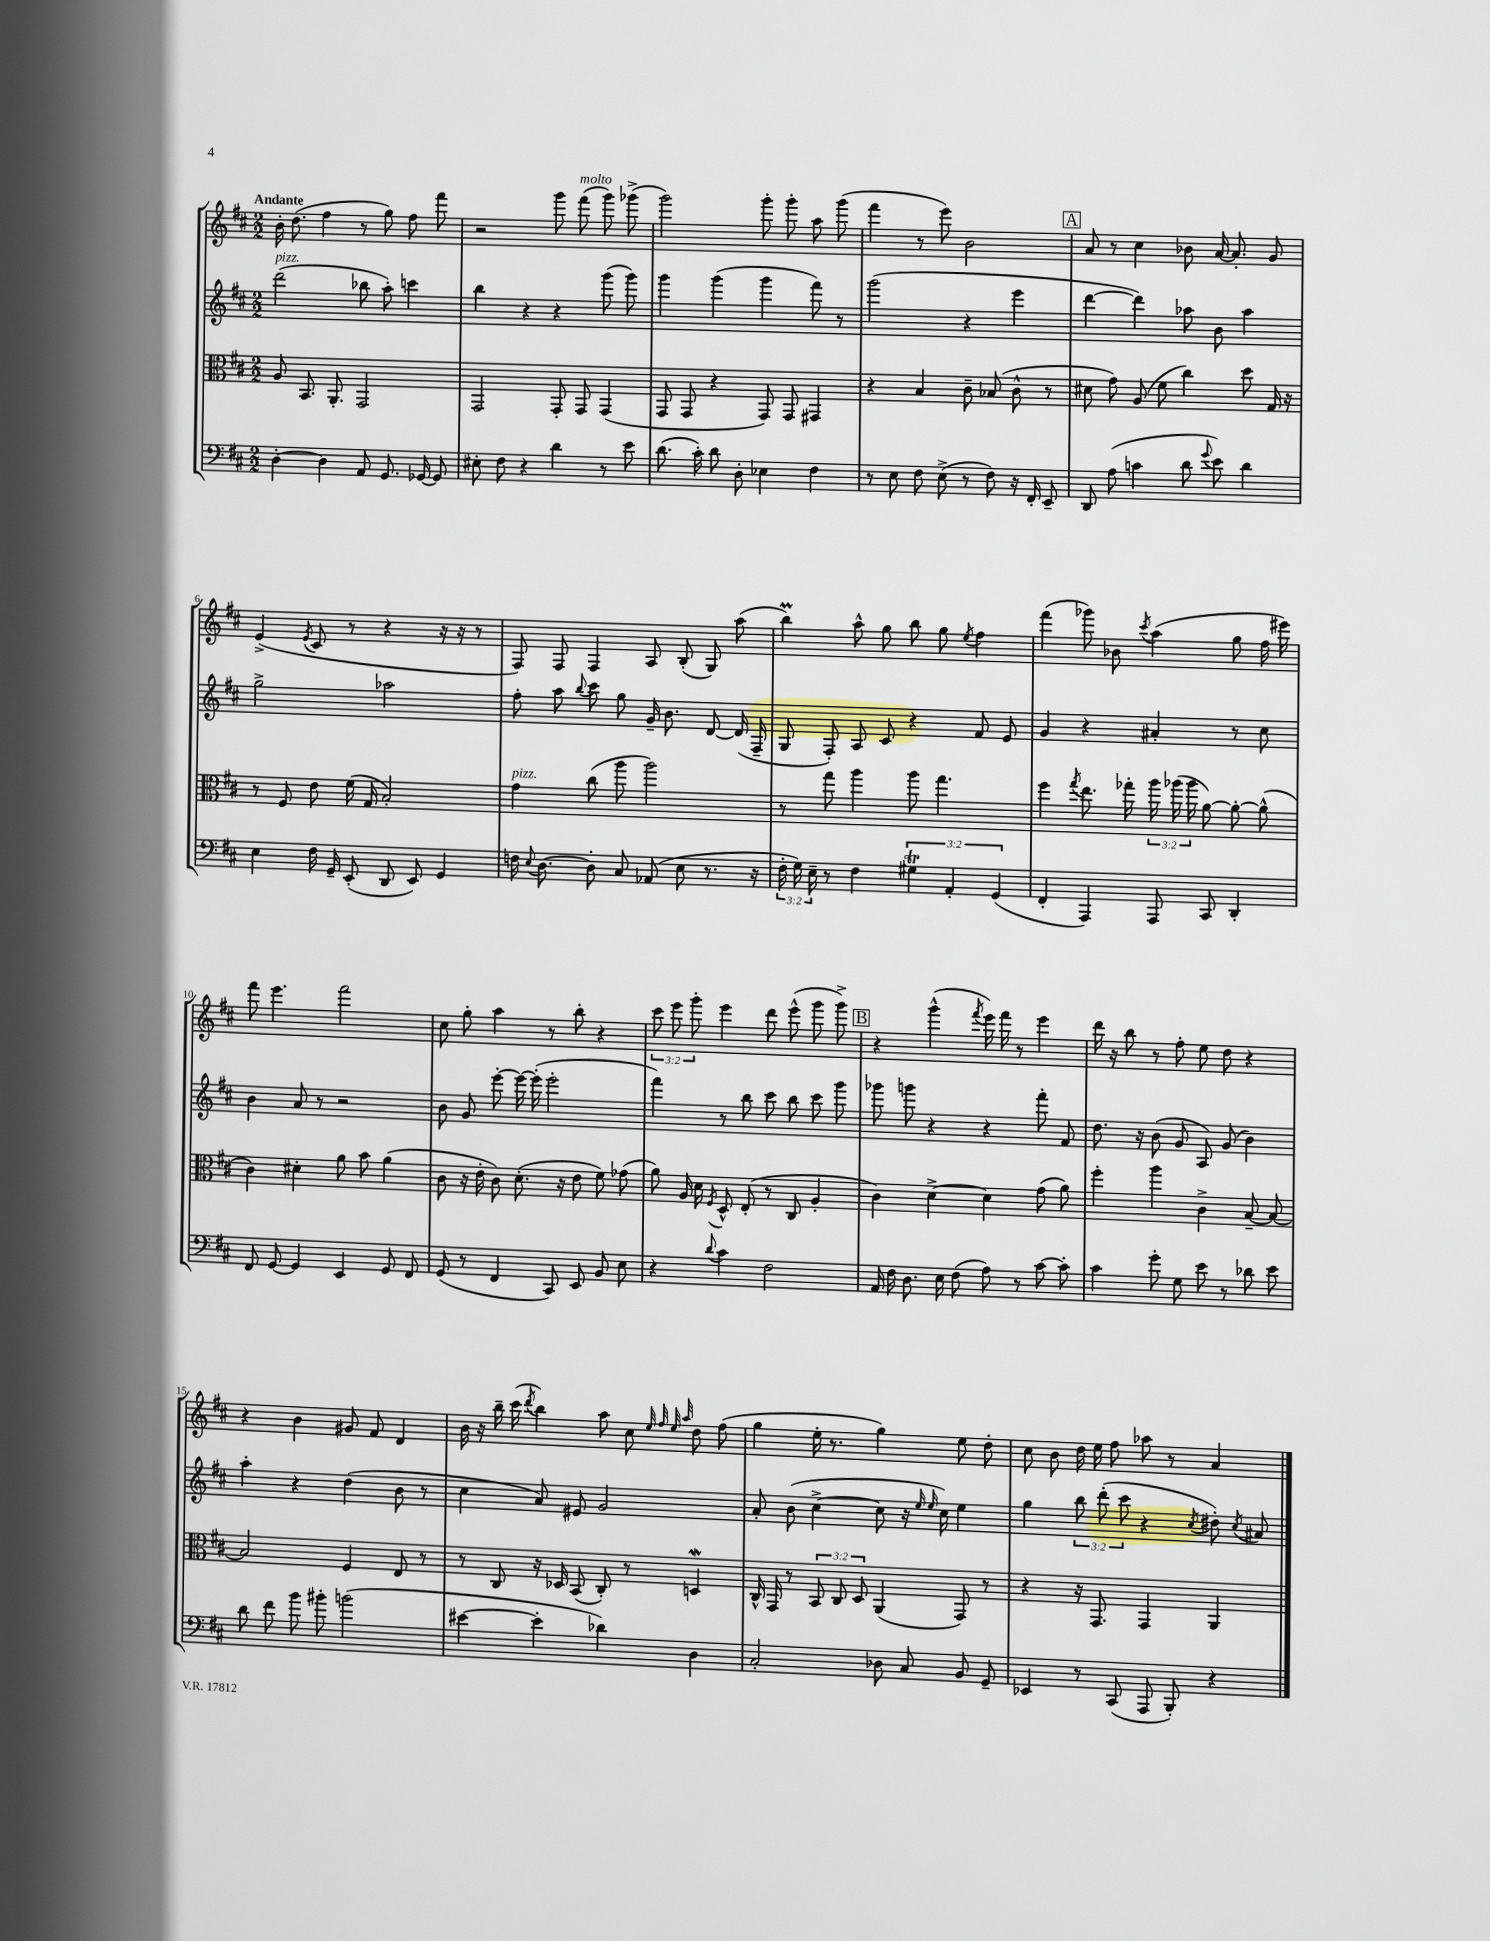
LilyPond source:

<<
\new StaffGroup <<
\new Staff = "s0" {
    \clef treble \key d \major \numericTimeSignature \time 2/2 \override Staff.TupletNumber.text = #tuplet-number::calc-fraction-text \tempo "Andante"
    \autoBeamOff b'16-. d''8.( fis''4 r8 g''8) fis''8 fis'''8 |
    r2 g'''8 fis'''8^\markup { \italic "molto" }( g'''8) ges'''8->( |
    g'''2) g'''8-. g'''8-. a''8 g'''8( |
    fis'''4 r8 e'''8) b'2 |
    \mark \markup { \box "A" } a'8 r8 cis''4 bes'8 a'16~ a'8.-. g'8 |
    e'4->( \acciaccatura { e'8 } cis'8 r8 r4 r16 r16 r8 |
    fis8) fis8 fis4 a8 b8-.( g8) a''8( |
    b''4\prall) a''8-^ g''8 b''8 g''8 \acciaccatura { e''8 } fis''4 |
    fis'''4( ges'''8) bes'8 \acciaccatura { cis'''8 } a''4( g''8 fis''16 eis'''16) |
    fis'''8 e'''4. fis'''2 |
    cis''8 g''8-. a''4 r8 b''8-. r4 |
    \tuplet 3/2 { cis'''8 e'''8 g'''8-. } e'''4 d'''8 e'''8-^( g'''8 g'''8->) |
    \mark \markup { \box "B" } r4 g'''4-^( \acciaccatura { fis'''8 } e'''16) fis'''16 r8 e'''4 |
    d'''16 r16 b''8 r8 fis''8-. e''8 d''8 r4 |
    r4 b'4 gis'8 fis'8 d'4 |
    b'16 r16 b''16-- cis'''16( \acciaccatura { d'''8 } b''4) a''8 cis''8 \grace { e''32 fis''32 e''32 a''32 } d''8 fis''8( |
    g''4 e''16-. r8. g''4) e''8 d''8-. |
    cis''8 b'8 d''16 e''16 fis''8 aes''8 r8 a'4 \bar "|." |
}
\new Staff = "s1" {
    \clef treble \key d \major \numericTimeSignature \time 2/2 \override Staff.TupletNumber.text = #tuplet-number::calc-fraction-text
    \autoBeamOff d'''2^\markup { \italic "pizz." }( bes''8 a''8-.) c'''4 |
    b''4 r4 r4 g'''8( g'''8) |
    g'''4 g'''4( g'''4 fis'''8) r8 |
    g'''2( r4 e'''4 |
    \mark \markup { \box "A" } d'''4~ d'''4) aes''8 b'8 aes''4 |
    g''2-> aes''2 |
    fis''8-. a''8 \appoggiatura { b''8 } cis'''8 g''8 g'16-- b'8. d'8~ d'16( fis16-- |
    g8 fis8-.) a8 cis'8 r4 fis'8 e'8 |
    g'4 r4 ais'4-. r8 cis''8 |
    b'4 a'8 r8 r2 |
    b'8 g'8 e'''8~-. e'''16~ e'''16-.( e'''2-. |
    fis'''4) r8 b''8 cis'''8 b''8 cis'''8 g'''8 |
    \mark \markup { \box "B" } ges'''8 g'''8 r4 r4 fis'''8-. fis'8 |
    d''8. r16 b'8( g'8 a8) g'8( b'4) |
    a''4-. r4 d''4( b'8 r8 |
    cis''4 a'8) eis'8 g'2 |
    a'8-. b'8( cis''4~-> cis''8 r16 \grace { e''16 e''16 } cis''16) e''4 |
    g''4 \tuplet 3/2 { b''8 d'''8-.( cis'''8 } r4 \acciaccatura { cis''8 } dis''8-.) \acciaccatura { cis''8 } ais'8 \bar "|." |
}
\new Staff = "s2" {
    \clef alto \key d \major \numericTimeSignature \time 2/2 \override Staff.TupletNumber.text = #tuplet-number::calc-fraction-text
    \autoBeamOff a8 b,8. a,8.-. g,2 |
    g,2 g,8-. g,8 g,4( |
    g,8 g,8 r4 g,8) g,8 gis,4 |
    r4 b4 cis'8-- bes8( cis'8-^ r8 |
    \mark \markup { \box "A" } dis'8 g'8) a8( fis'8 cis''4) d''8 g16 r16 |
    r8 fis8 e'8 fis'16( g16 b2-.) |
    g'4^\markup { \italic "pizz." } cis''8( a''8 a''2) |
    r8 g''8 a''4 a''8 g''4. |
    fis''4 \acciaccatura { g''8 } e''8. ges''16-. \tuplet 3/2 { a''16 aes''16( aes''16 } a'8~) a'8~-. a'8-^( |
    cis'4) dis'4-. a'8 b'8 a'4( |
    cis'8 r16 e'16-. cis'8) d'8.-.( r16 e'8 fis'8) ges'8( |
    a'8) a16 d'16 \acciaccatura { fis8 } d8-^ e8-.( r8 cis8 a4-. |
    \mark \markup { \box "B" } cis'4) d'4~-> d'4 g'8( a'8) |
    fis''4-. a''4 cis'4-> b8~-- b8~ |
    b2 fis4 e8 r8 |
    r8 cis8 r16 des16 b,8( cis8-.) r8 d4\mordent |
    cis16-^ g,16 r8 \tuplet 3/2 { b,8 cis8 d8 } a,4( g,8) r8 |
    r4 r16 g,8. g,4 a,4 \bar "|." |
}
\new Staff = "s3" {
    \clef bass \key d \major \numericTimeSignature \time 2/2 \override Staff.TupletNumber.text = #tuplet-number::calc-fraction-text
    \autoBeamOff d4~-. d4 a,8 g,8. ges,16~ ges,8 |
    eis8-. fis8 r4 d'4 r8 e'8 |
    d'8.( cis'16-.) d'8 d8-. ees4 fis4 |
    r8 e8 fis8 e8->( r8 fis8) r16 fis,16-. e,8-- |
    \mark \markup { \box "A" } d,8 a8( c'4 d'8 \appoggiatura { g'8 } e'8) d'4 |
    e4 fis16 g,16-- e,8-.( d,8 e,8) g,4 |
    f16 \appoggiatura { e8 } d8.~ d8-. cis8 aes,8( e8 r8. r16 |
    \tuplet 3/2 { fis16-. g16) e16-- } r8 fis4 \tuplet 3/2 { gis4\trill a,4-. g,4( } |
    fis,4-. a,,4) a,,8 cis,8 d,4-. |
    fis,8 g,8~ g,4 e,4 g,8 fis,8 |
    g,8( r8 fis,4 cis,8) e,8 b,8 e8 |
    r4 \appoggiatura { d'8 } cis'4 fis2 |
    \mark \markup { \box "B" } a,16 fis16 d8. e16 fis8( a8) r8 cis'8~ cis'8-. |
    cis'4 g'8-. g8 e'8 r8 des'8 e'8 |
    d'8 fis'8 b'8 bis'8-. b'2( |
    eis'4~ eis'4-. des'4) d4 |
    cis2-. des8 cis8 b,8 g,8-- |
    ees,4 r8 cis,8( a,,8 b,,8-.) r4 \bar "|." |
}
>>
>>
